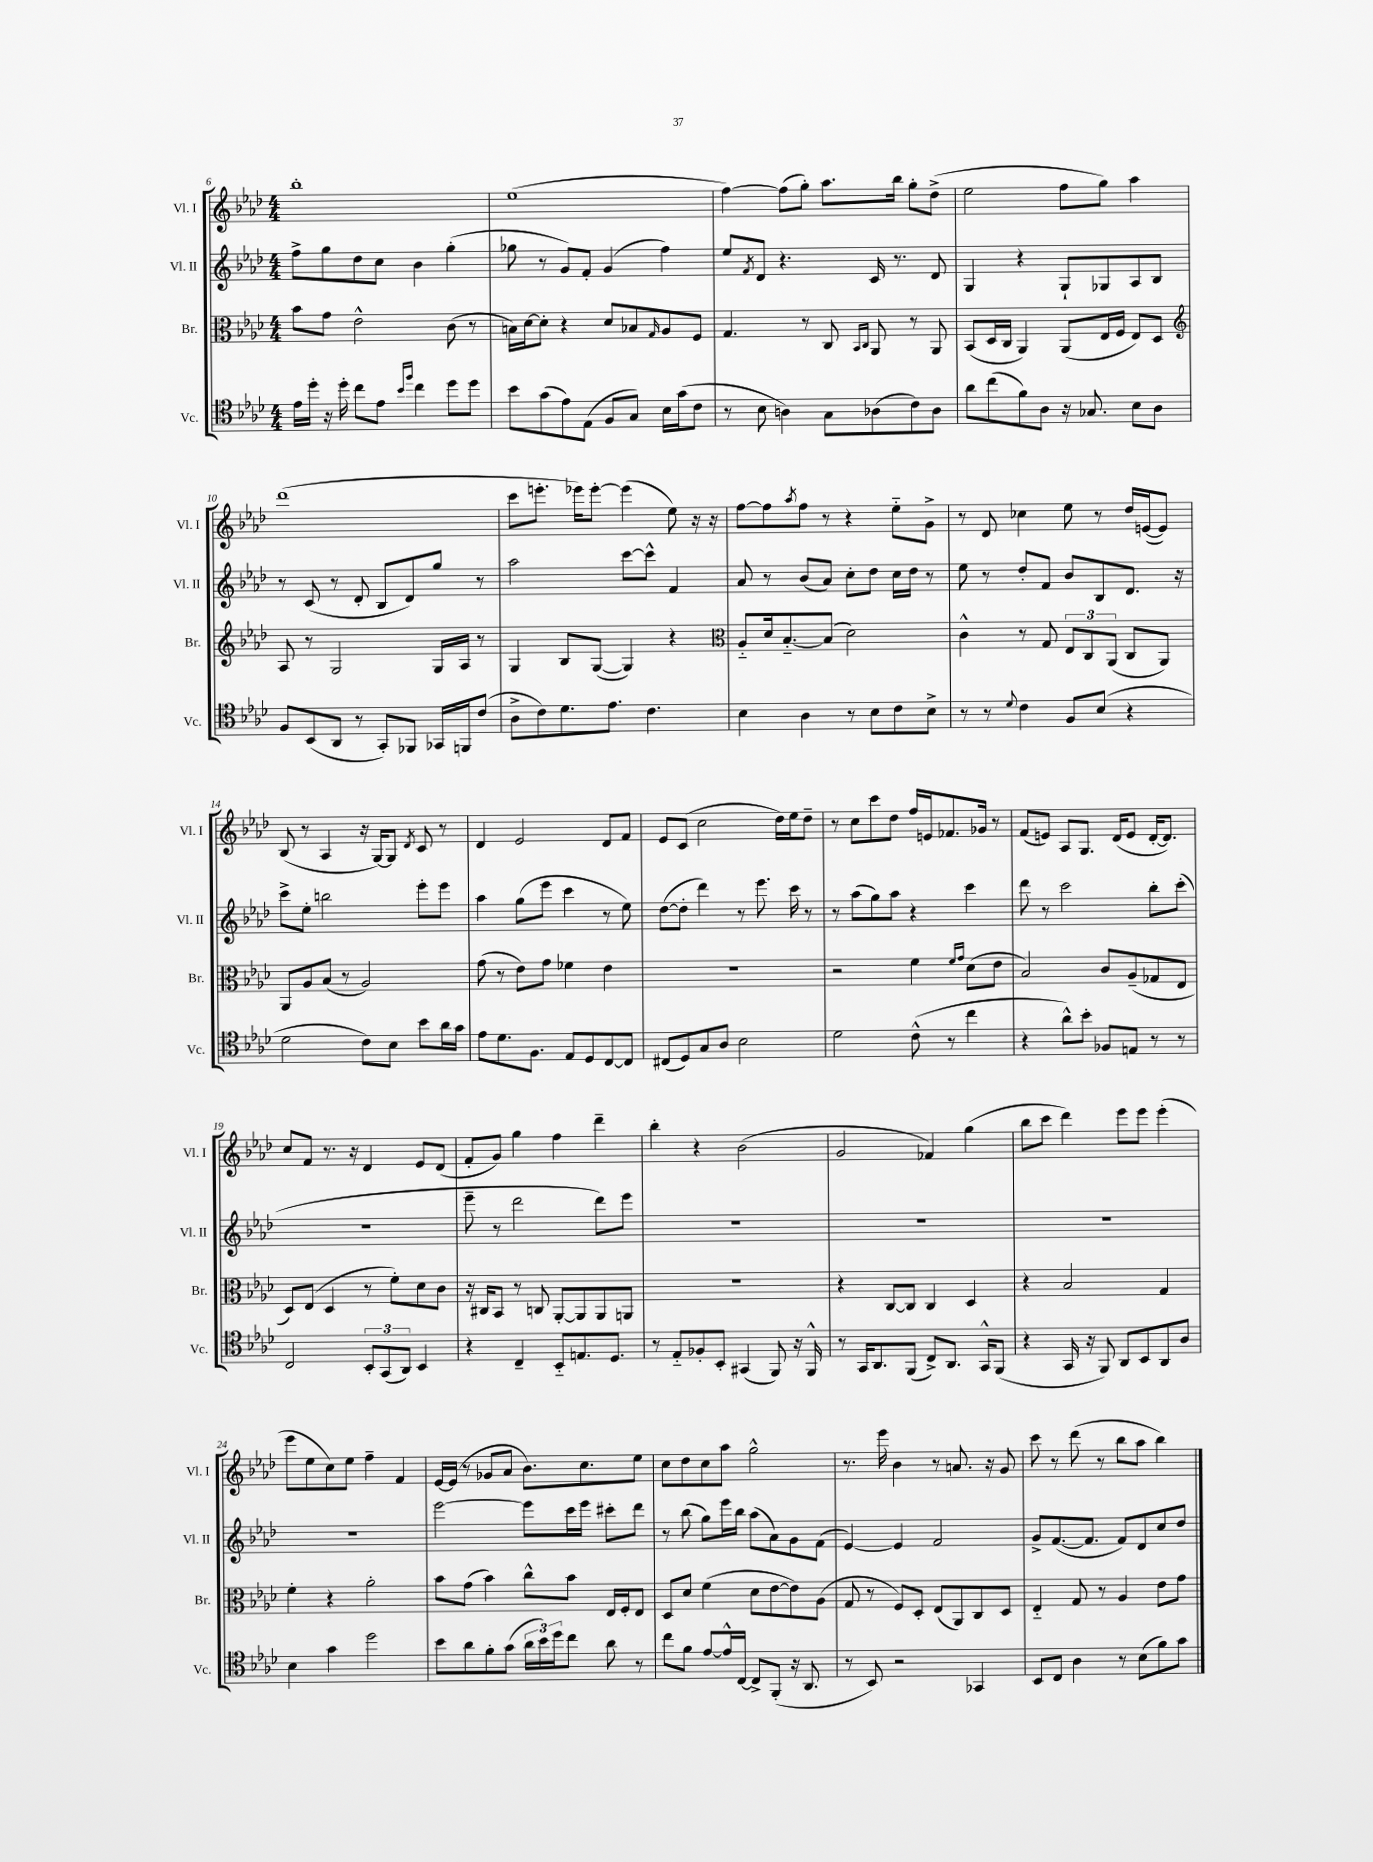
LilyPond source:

<<
\new StaffGroup <<
\new Staff = "s0" \with { instrumentName = "Vl. I" shortInstrumentName = "Vl. I" } {
    \clef treble \key aes \major \numericTimeSignature \time 4/4
    bes''1-. |
    ees''1( |
    f''4~) f''8( g''8-.) aes''8. bes''16 g''8-. des''8->( |
    ees''2 f''8 g''8) aes''4 |
    des'''1( |
    c'''8 e'''8.-. ees'''16) ees'''8~-. ees'''4( ees''8) r16 r16 |
    f''8~ f''8 \acciaccatura { aes''8 } f''8 r8 r4 ees''8-_ g'8-> |
    r8 des'8 ces''4 ees''8 r8 des''16 e'16~( e'8) |
    bes8( r8 aes4 r16 g16~) g8 \acciaccatura { des'8 } c'8 r8 |
    des'4 ees'2 des'8 f'8 |
    ees'8 c'8( c''2 des''16) ees''16 des''8-- |
    r8 c''8 c'''8 des''8 f''16 e'16 fes'8. ges'16 r8 |
    f'8( e'8) aes8 g8. des'16( e'8 des'16~-. des'8.) |
    c''8 f'8 r8. r16 des'4 ees'8 des'8( |
    f'8-. g'8) g''4 f''4 des'''4-- |
    bes''4-. r4 bes'2( |
    g'2 fes'4) g''4( |
    bes''8 c'''8 des'''4) ees'''8 ees'''8 ees'''4-.( |
    ees'''8 ees''8 c''8) ees''8 f''4-- f'4 |
    ees'16~ ees'16( r8 ges'8 aes'8 bes'8.) c''8. ees''8 |
    c''8 des''8 c''8 aes''8 g''2-^ |
    r8. ees'''16 bes'4 r8 a'8. r16 g'8 |
    c'''8 r8 des'''8( r8 bes''8 aes''8 bes''4) \bar "|." |
}
\new Staff = "s1" \with { instrumentName = "Vl. II" shortInstrumentName = "Vl. II" } {
    \clef treble \key aes \major \numericTimeSignature \time 4/4
    f''8-> g''8 des''8 c''8 bes'4 g''4-.( |
    ges''8 r8 g'8) f'8-. g'4( f''4) |
    ees''8 \acciaccatura { f'8 } des'8 r4. c'16 r8. des'8 |
    g4 r4 g8-! ges8 aes8 bes8 |
    r8 c'8( r8 des'8-. bes8 des'8) g''8 r8 |
    aes''2 c'''8~ c'''8-^ f'4 |
    aes'8 r8 bes'8( aes'8) c''8-. des''8 c''16 des''16 r8 |
    ees''8 r8 des''8-. f'8 bes'8 bes8 des'8. r16 |
    c'''8-> ees''8-. b''2 ees'''8-. ees'''8 |
    aes''4 g''8( ees'''8 c'''4 r8 ees''8) |
    des''8~( des''8-. des'''4) r8 ees'''8. c'''16 r8 |
    r8 aes''8( g''8) aes''8 r4 c'''4 |
    des'''8 r8 c'''2 bes''8-. c'''8-.( |
    R1 |
    ees'''8-- r8 des'''2 des'''8) ees'''8 |
    R1 |
    R1 |
    R1 |
    R1 |
    ees'''2~ ees'''8 c'''16 ees'''16 cis'''8-. des'''8 |
    r8 bes''8( g''8) ees'''16 bes''16 aes''8( aes'8) g'8 f'8( |
    ees'4~) ees'4 f'2 |
    g'8-> f'8.~( f'8. f'8) des'8 c''8 des''8 \bar "|." |
}
\new Staff = "s2" \with { instrumentName = "Br." shortInstrumentName = "Br." } {
    \clef alto \key aes \major \numericTimeSignature \time 4/4
    bes'8 g'8 ees'2-^ c'8( r8 |
    b16) des'16~ des'8-. r4 des'8 bes8 \grace { g16 } aes8 f8 |
    g4. r8 c8 \grace { bes,16 c16 } aes,8 r8 aes,8 |
    bes,8( des16 c16 aes,4) aes,8( ees16 f16 ees8) des8 |
    \clef treble aes8 r8 g2 g16 aes16 r8 |
    g4 bes8 g8~( g4) r4 |
    \clef alto aes8-_ des'16 bes8.~-_ bes8( des'2) |
    c'4-^ r8 g8 \tuplet 3/2 { ees8 c8 aes,8( } c8 aes,8) |
    aes,8 aes8 bes8( r8 aes2) |
    g'8( r8 ees'8) g'8 fes'4 ees'4 |
    r1 |
    r2 f'4 \grace { f'16 g'16 } des'8( ees'8 |
    bes2) c'8 aes8--( ges8 ees8 |
    des8) ees8( des4 r8 f'8-.) des'8 c'8 |
    r16 cis16 bes,8 r8 c8 aes,8~-. aes,8 aes,8 a,8 |
    R1 |
    r4 c8~ c8 c4 des4 |
    r4 bes2 g4 |
    f'4-. r4 aes'2-. |
    bes'8 g'8( bes'4) c''8-^ bes'8 ees16 f16-. ees8 |
    des8 des'8 f'4( des'8 ees'8~ ees'8) aes8( |
    g8 r8 f8) des8-. ees8( aes,8) c8 des8 |
    ees4-_ g8 r8 aes4 ees'8 g'8 \bar "|." |
}
\new Staff = "s3" \with { instrumentName = "Vc." shortInstrumentName = "Vc." } {
    \clef tenor \key aes \major \numericTimeSignature \time 4/4
    ees'16 des''16-. r16 des''16-. c''8 ees'8 \grace { bes'16 f''16 } c''4 des''8 des''8 |
    bes'8 g'8( ees'8) ees8( f8 g8) bes16 g'16( c'8 |
    r8 bes8 a4) g8 aes8( c'8) aes8 |
    aes'8 c''8( f'8) aes8 r16 ges8. bes8 aes8 |
    f8 bes,8( aes,8 r8 g,8-.) fes,8 ges,16 f,16 c'8( |
    aes8-> c'8) des'8. ees'8. c'4. |
    bes4 aes4 r8 bes8 c'8 bes8-> |
    r8 r8 \appoggiatura { des'8 } c'4 f8 bes8( r4 |
    des'2 c'8) bes8 bes'8 aes'16 g'16 |
    ees'8 des'8. f8. ees8 des8 c8~ c8 |
    cis8( des8) g8 aes8 bes2 |
    des'2 c'8-^( r8 c''4 |
    r4 aes'8-^) bes'8-. fes8 e8 r8 r8 |
    c2 \tuplet 3/2 { bes,8-. g,8( aes,8) } bes,4 |
    r4 c4-- bes,8-_ e8. des8. |
    r8 ees8-_ fes8-. bes,8-. gis,4( f,8) r16 f,16-^ |
    r8 g,16 aes,8. f,8( c8->) aes,8. g,16-^ f,8( |
    r4 g,16 r16 f,8) aes,8 bes,8 aes,8 aes8 |
    bes4 g'4 des''2 |
    bes'8 aes'8 f'8-. g'8( \tuplet 3/2 { aes'16 bes'16) des''16 } c''8 aes'8 r8 |
    c''8 f'8 ees'8~ ees'16-^ c16~ c8-> f,8-.( r16 aes,8. |
    r8 bes,8) r2 ges,4 |
    bes,8 c8 aes4 r8 bes8( f'8) g'8 \bar "|." |
}
>>
>>
\layout { \context { \Score currentBarNumber = #6 } }
